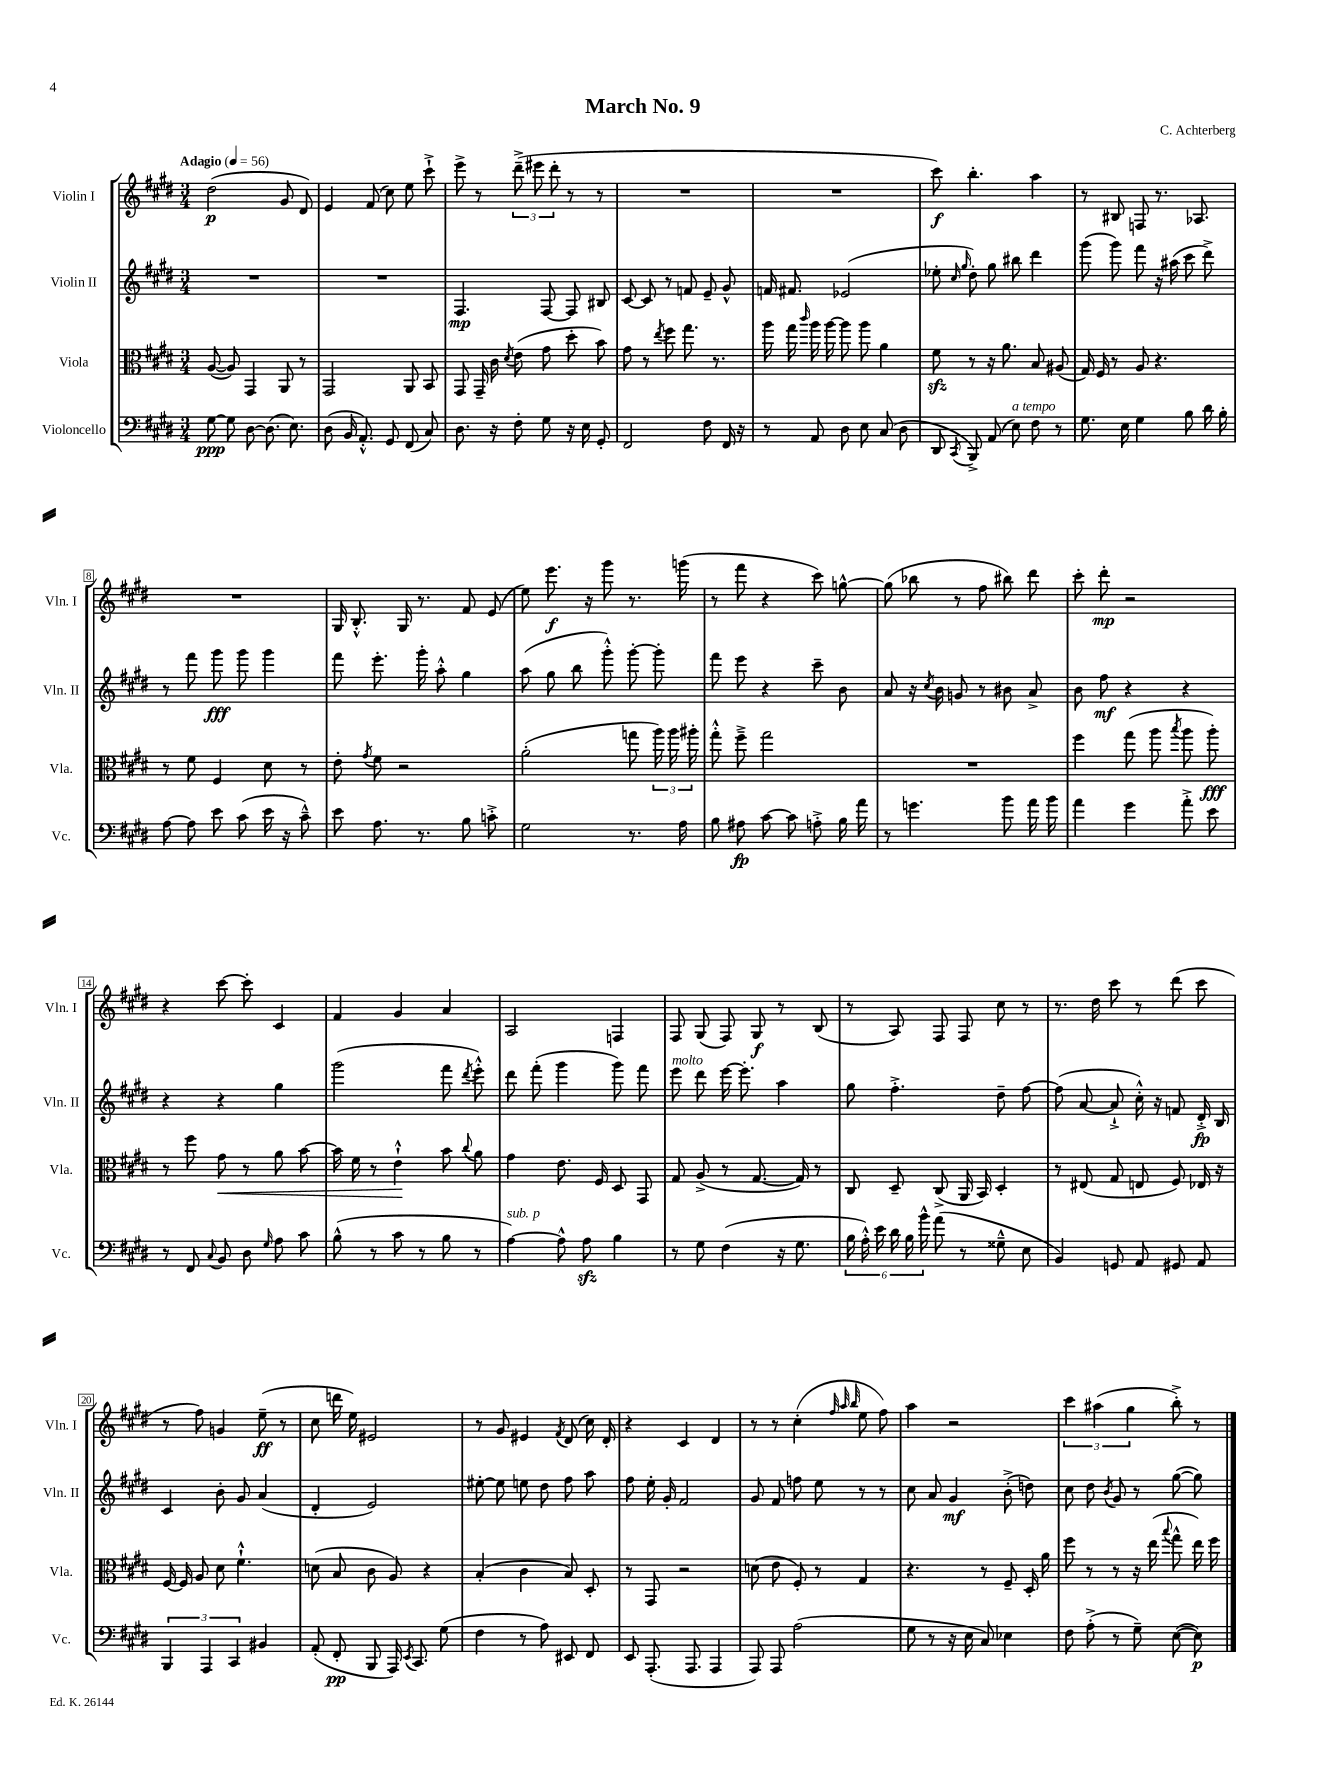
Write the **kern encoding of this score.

**kern	**kern	**kern	**kern
*staff4	*staff3	*staff2	*staff1
*clefF4	*clefC3	*clefG2	*clefG2
*k[f#c#g#d#]	*k[f#c#g#d#]	*k[f#c#g#d#]	*k[f#c#g#d#]
*M3/4	*M3/4	*M3/4	*M3/4
*MM56	*MM56	*MM56	*MM56
[8G#	([8A	2.r	(2dd#
8G#]	8A])	.	.
[8D#	4GG#	.	.
(8.D#]	.	.	.
.	8AA	.	8g#
8.E)	.	.	.
.	8r	.	8d#)
=	=	=	=
(8D#	2GG#	2.r	4e
16BB	.	.	.
8.AA'^^)	.	.	.
.	.	.	(8f#
8GG#	.	.	8cc#)
(8FF#	8AA	.	8ee
8C#)	8BB	.	8ccc#`^
=	=	=	=
8.D#	8GG#	4.F#	8eee^
.	16GG#~	.	8r
16r	16c#	.	.
.	8qd#	.	.
8F#'	(8e	.	(12ddd#~^
.	.	.	12eee#
8G#	8g#	[8F#	.
.	.	.	12ddd#'
16r	8dd#'	8F#]	8r
16E	.	.	.
8GG#'	8b)	8B#	8r
=	=	=	=
2FF#	8g#	[8c#	2.r
.	8r	8c#]	.
.	8qee	.	.
.	8ff#	8r	.
.	8.gg#	8f	.
8F#	.	8e~	.
.	8.r	.	.
16FF#	.	8g#^^	.
16r	.	.	.
=	=	=	=
8r	16aa	16f	2.r
.	16gg#	8.f#	.
.	16qqccc#	.	.
8AA	16aa	.	.
.	[16aa	.	.
8D#	8aa]	(2e-	.
8E	8aa	.	.
(8C#	4a	.	.
8D#	.	.	.
=	=	=	=
8DD#	8f#	8ee-'	8ccc#)
.	.	16qqcc#	.
8qCC#	.	16qqgg#	.
8BBB^)	8r	8dd#')	4.bb'
(8AA	16r	8gg#	.
.	8.a	.	.
8E)	.	8bb#	.
8F#	8B	4ddd#	4aa
8r	(8A#	.	.
=	=	=	=
8.G#	16G#)	(8ggg#	8r
.	16F#	.	.
.	8r	8ggg#)	8B#
16E	.	.	.
4G#	8A	8fff#	8F
.	4.r	16r	8.r
.	.	(16aa#	.
8B	.	8ccc#	.
.	.	.	8.A-
16d#	.	8ddd#^)	.
16B'	.	.	.
=	=	=	=
[8A	8r	8r	2.r
8A]	8f#	8fff#	.
8e	4F#	8ggg#	.
(8c#	.	8ggg#	.
16e	8d#	4ggg#	.
16r	.	.	.
8c#~^^)	8r	.	.
=	=	=	=
8e	8e'	8fff#	16G#
.	.	.	8.B'^^
.	8qg#	.	.
8.A	8f#	8.eee'	.
.	2r	.	16G#
8.r	.	16ggg#'	8.r
.	.	8aa'^^	.
8B	.	4gg#	8f#
8c'^	.	.	(8e
=	=	=	=
2G#	(2a'	(8aa	8ee)
.	.	8gg#	8.eee
.	.	8bb	.
.	.	.	16r
.	.	8ggg#'^^)	8ggg#
8.r	8gg	[8ggg#'	8.r
.	24aa)	8ggg#']	.
.	24aa	.	.
16A	.	.	(16ggg
.	24aa#'	.	.
=	=	=	=
8B	8gg#'^^	8fff#	8r
8A#	8ff#~^	8eee	8fff#
[8c#	2gg#	4r	4r
8c#]	.	.	.
8A'^	.	8ccc#~	8ccc#)
16B	.	8b	[8gg^^
16a	.	.	.
=	=	=	=
8r	2.r	8a	(8gg]
4.g	.	16r	8bb-
.	.	8qcc#	.
.	.	16b	.
.	.	8g	8r
.	.	8r	8ff#
8b	.	8b#	8bb#)
16a	.	8a^	8ddd#
16b	.	.	.
=	=	=	=
4a	4ff#	8b	8ccc#'
.	.	8ff#	8ddd#'
4g#	(8gg#	4r	2r
.	8aa	.	.
.	8qbb	.	.
8a'^	8aa	4r	.
8e	8aa')	.	.
=	=	=	=
8r	8r	4r	4r
8FF#	8ff#	.	.
8qqC#	.	.	.
8BB	8g#	4r	[8ccc#
8D#	8r	.	8ccc#']
16qqG#	.	.	.
8A	8a	4gg#	4c#
8c#	[8b	.	.
=	=	=	=
(8B^^	16b]	(2ggg#	4f#
.	16f#	.	.
8r	8r	.	.
8c#	4e`^^	.	4g#
8r	.	.	.
8B	8b	8fff#	4a
.	8qqcc#	8qddd#	.
8r	8a	8eee'^^)	.
=	=	=	=
[4A)	4g#	8ddd#	2A
.	.	(8fff#'	.
8A^^]	8.e	4ggg#	.
8A	.	.	.
.	16F#	.	.
4B	8D#	8ggg#)	4F
.	8GG#	8fff#	.
=	=	=	=
8r	8G#	8eee	8F#
8G#	(8A^	8ddd#	(8G#
(4F#	8r	[16eee	8F#)
.	.	8.eee']	.
.	[8.G#	.	8G#
16r	.	4aa	8r
8.G#	16G#])	.	.
.	8r	.	(8B
=	=	=	=
24B	8C#	8gg#	8r
24A'^^)	.	.	.
24e	.	.	.
24d#	8D#~	4.ff#'^	8A)
24B	.	.	.
24b^^	.	.	.
(8a	(8C#^	.	8F#
8r	16AA	.	8F#
.	16BB)	.	.
8G##~^^	4D#'	8dd#~	8cc#
8E	.	[8ff#	8r
=	=	=	=
4BB)	8r	(8ff#]	8.r
.	(8E#	[8a	.
.	.	.	16dd#
8GG	8G#	8a`^]	8ccc#
8AA	8E	16cc#'^^)	8r
.	.	16r	.
8GG#	8F#)	8f	(8ddd#
8AA	16E-	16d#'^	8ccc#
.	16r	16B	.
=	=	=	=
6BBB	[16F#	4c#	8r
.	16F#]	.	.
.	8A	.	8ff#)
6AAA	.	.	.
.	8d#	8b'	4g
6CC#	.	.	.
.	4.f#`^^	8g#	.
4BB#	.	(4a	(8ee~
.	.	.	8r
=	=	=	=
(8AA'	(8d	4d#'	8cc#
8FF#'	8B	.	16ddd
.	.	.	16ee)
8BBB	8c#	2e)	2e#
16AAA)	8A)	.	.
8qEE	.	.	.
8.CC#	.	.	.
.	4r	.	.
(8G#	.	.	.
=	=	=	=
4F#	(4B'	[8ee#'	8r
.	.	8ee#]	8g#
8r	4c#	8ee	4e#
8A)	.	8dd#	.
.	.	.	8qf#
8EE#	8B)	8ff#	(8d#
8FF#	8D#'	8aa	16cc#)
.	.	.	16d#'
=	=	=	=
8EE	8r	8ff#	4r
(8.AAA'	8GG#	16ee'	.
.	.	16g#'	.
.	2r	2f#	4c#
8.AAA	.	.	.
4AAA	.	.	4d#
=	=	=	=
8AAA)	(8d	8g#	8r
8AAA	8e	8f#	8r
(2A	8F#')	8ff	(4cc#'
.	8r	8ee	.
.	.	.	32qqff#
.	.	.	32qqaa
.	.	.	32qqbb
.	4G#	8r	8ee
.	.	8r	8ff#)
=	=	=	=
8G#	4.r	8cc#	4aa
8r	.	8a	.
16r	.	4g#	2r
16E	.	.	.
8C#)	8r	.	.
4E-	8F#~	(8b'^	.
.	16D#'	8dd)	.
.	16a	.	.
=	=	=	=
8F#	8ff#	8cc#	6ccc#
(8A'^	8r	8dd#	.
.	.	.	(6aa#
.	.	8qb	.
8r	8r	8g#	.
.	.	.	6gg#
8G#~)	16r	8r	.
.	(16ee	.	.
.	8qqbb	.	.
([8E	8gg#^^	([8gg#	8bb'^)
8E])	16ee)	8gg#])	8r
.	16ff#	.	.
==	==	==	==
*-	*-	*-	*-
